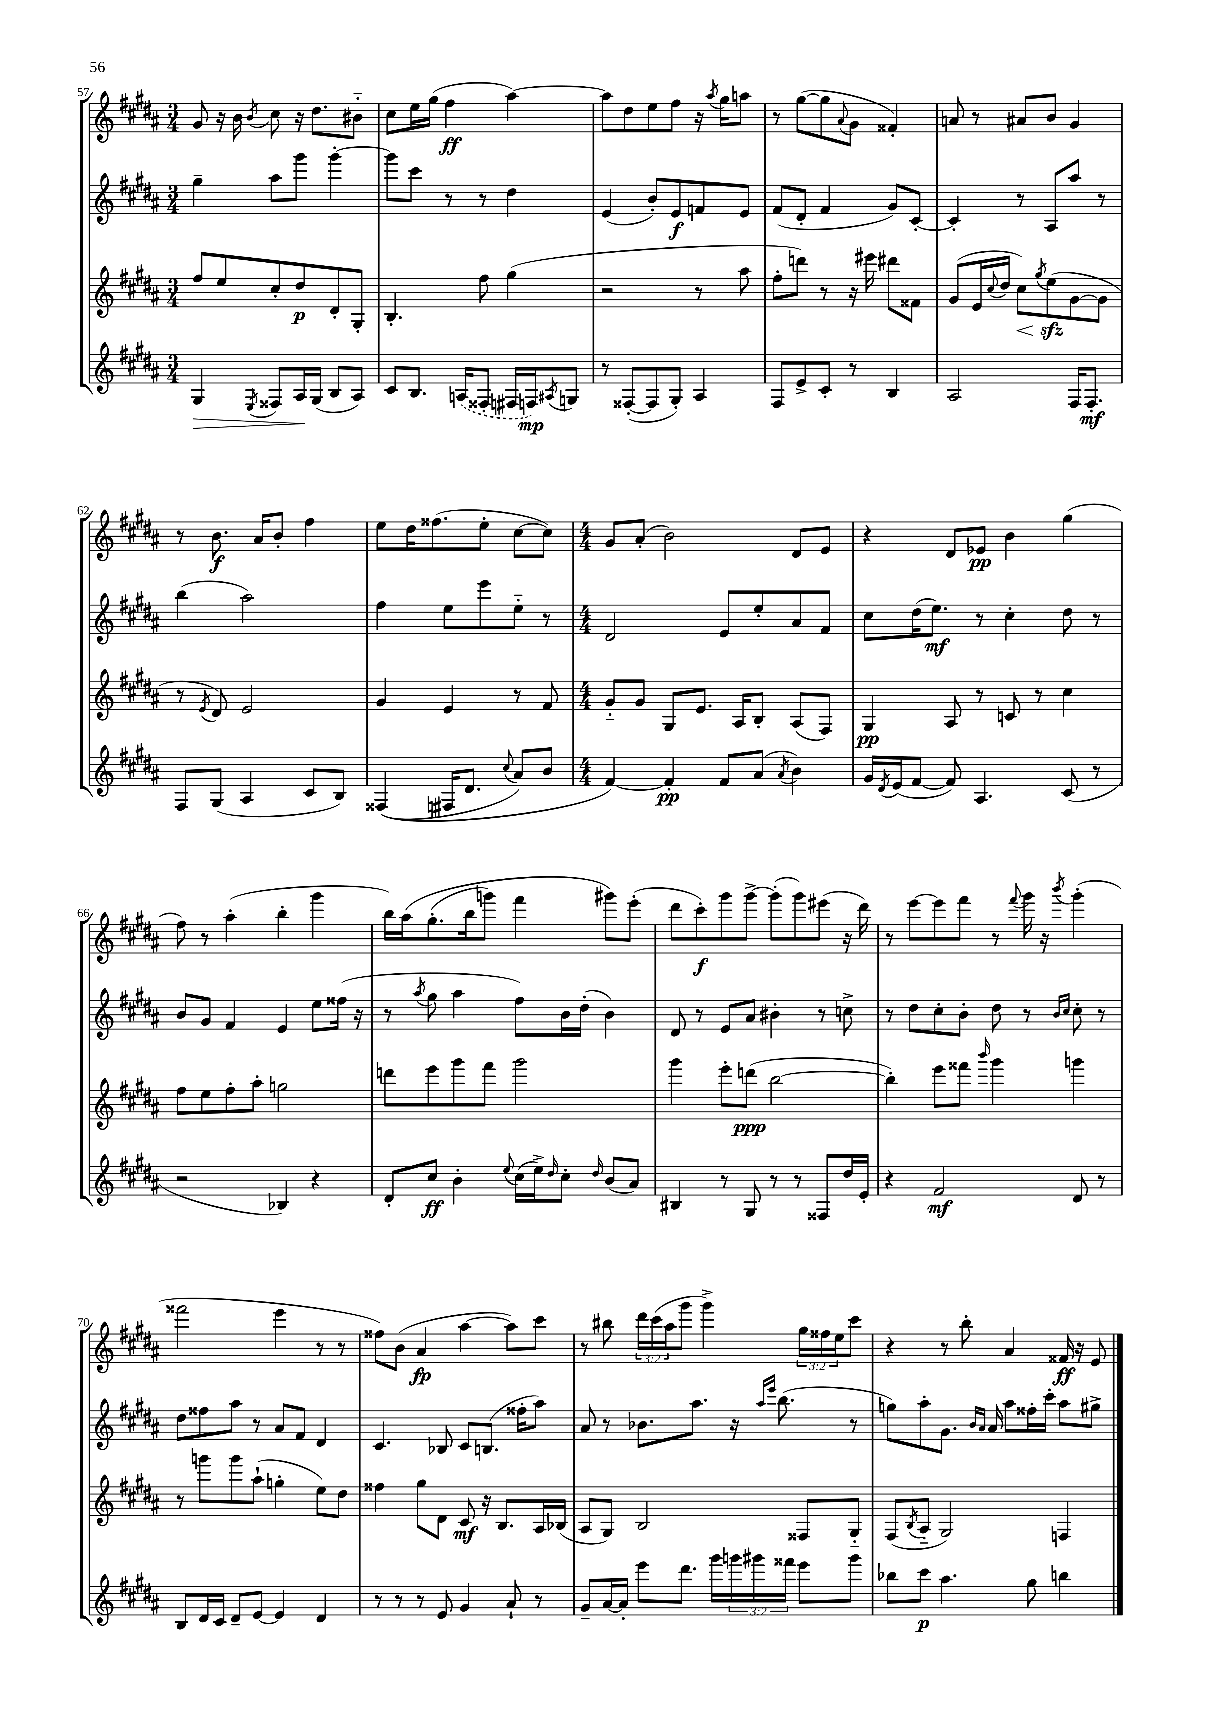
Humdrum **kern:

**kern	**kern	**kern	**kern
*staff4	*staff3	*staff2	*staff1
*clefG2	*clefG2	*clefG2	*clefG2
*k[f#c#g#d#a#]	*k[f#c#g#d#a#]	*k[f#c#g#d#a#]	*k[f#c#g#d#a#]
*M3/4	*M3/4	*M3/4	*M3/4
4G#	8ff#	4gg#~	8g#
.	8ee	.	16r
.	.	.	16b
8qE	.	.	8qb
8F##	8cc#'	8aa#	8cc#
16A#	8dd#	8ggg#	16r
(16G#	.	.	8.dd#
8B	8d#'	[4ggg#'	.
8A#)	8G#'	.	8b#'~
=	=	=	=
8c#	4.B'	8ggg#]	8cc#
8.B	.	8ccc#	16ee
.	.	.	(16gg#
.	.	8r	4ff#
(16A	.	.	.
8F##'	8ff#	8r	.
16F#	(4gg#	4dd#	[4aa#)
16F)	.	.	.
8qA#	.	.	.
8G	.	.	.
=	=	=	=
8r	2r	(4e	8aa#]
([8F##'	.	.	8dd#
8F##]	.	8b')	8ee
8G#')	.	8e	8ff#
4A#	8r	8f	16r
.	.	.	8qaa#
.	.	.	16gg#
.	8aa#	8e	8aa
=	=	=	=
8F#	8ff#'	(8f#	8r
8e^	8ddd)	8d#'	([8gg#
8c#'	8r	4f#	8gg#]
.	.	.	8qqa#
8r	16r	.	8g#
.	16eee#	.	.
4B	8ddd#	8g#)	4f##')
.	8f##	[8c#'	.
=	=	=	=
2A#	(8g#	4c#']	8a
.	16e	.	8r
.	8qqcc#	.	.
.	16dd#	.	.
.	8cc#)	8r	8a#
.	8qgg#	.	.
.	(8ee	8A#	8b
16F#	[8g#	8aa#	4g#
8.F#'	.	.	.
.	8g#]	8r	.
=	=	=	=
8F#	8r	(4bb	8r
.	8qe	.	.
(8G#	8d#)	.	8.b
4A#	2e	2aa#)	.
.	.	.	16a#
.	.	.	8b'
8c#	.	.	4ff#
8B)	.	.	.
=	=	=	=
&((4F##	4g#	4ff#	8ee
.	.	.	16dd#
.	.	.	(8.ff##
16F#	4e	8ee	.
8.d#	.	.	.
.	.	8eee	8ee'
8qqcc#	.	.	.
8a#)	8r	8ee'~	[8cc#
8b	8f#	8r	8cc#])
=	=	=	=
*M4/4	*M4/4	*M4/4	*M4/4
[4f#&)	8g#'~	2d#	8g#
.	8g#	.	(8a#'
4f#']	8G#	.	2b)
.	8.e	.	.
8f#	.	8e	.
.	16A#	.	.
(8a#	8B'	8ee'	.
8qa#	.	.	.
4b)	(8A#	8a#	8d#
.	8F#)	8f#	8e
=	=	=	=
16g#	4G#	8cc#	4r
8qd#	.	.	.
(16e	.	.	.
[8f#	.	(16dd#	.
.	.	8.ee)	.
8f#])	8A#	.	8d#
4.A#	8r	8r	8e-
.	8c	4cc#'	4b
.	8r	.	.
(8c#	4cc#	8dd#	(4gg#
8r	.	8r	.
=	=	=	=
2r	8ff#	8b	8ff#)
.	8ee	8g#	8r
.	8ff#'	4f#	(4aa#'
.	8aa#'	.	.
4B-)	2gg	4e	4bb'
4r	.	8ee	4ggg#
.	.	(16ff##	.
.	.	16r	.
=	=	=	=
8d#'	8ddd	8r	16bb)
.	.	.	&(16aa#
.	.	8qaa#	.
8cc#	8eee	8gg#	(8.gg#'
4b'	8ggg#	4aa#	.
.	.	.	16bb
.	8fff#	.	8ggg)
8qqee	.	.	.
(16cc#	2ggg#	8ff#)	4fff#
16ee^)	.	.	.
16qqdd#	.	.	.
8cc#'	.	16b	.
.	.	(16dd#'	.
16qqdd#	.	.	.
(8b	.	4b)	8ggg#&)
8a#)	.	.	(8eee'
=	=	=	=
4B#	4ggg#	8d#	8ddd#
.	.	8r	8ccc#')
8r	8eee'	8e	8ggg#
8G#	(8ddd	8a#	[8ggg#^
8r	[2bb	4b#'	(8ggg#']
8r	.	.	8ggg#)
8F##	.	8r	(8eee#
16dd#	.	8cc^	16r
16e'	.	.	16ddd#)
=	=	=	=
4r	4bb'])	8r	8r
.	.	8dd#	[8eee
2f#	8eee	8cc#'	8eee]
.	8fff##	8b'	8fff#
.	16qqbbb	.	.
.	4ggg#	8dd#	8r
.	.	.	8qqfff#
.	.	8r	16ggg#
.	.	.	16r
.	.	16qqb	.
.	.	16qqcc#	8qbbb
8d#	4ggg	8cc#'	(4ggg#'
8r	.	8r	.
=	=	=	=
8B	8r	8dd#	2fff##
16d#	8ggg	8ff##	.
16c#	.	.	.
8d#~	8ggg	8aa#	.
[8e	(8aa#`	8r	.
4e]	4gg'	8a#	4eee
.	.	8f#	.
4d#	8ee)	4d#	8r
.	8dd#	.	8r
=	=	=	=
8r	4ff##	4.c#	8ff##)
8r	.	.	(8b
8r	8gg#	.	4a#
8e	8d#	8B-	.
4g#	8c#	8c#	[4aa#
.	16r	(8.B	.
.	8.B	.	.
8a#`	.	.	8aa#])
.	.	16ff##'	.
8r	16A#	8aa#)	8ccc#
.	(16B-	.	.
=	=	=	=
8g#~	8A#	8a#	8r
[16a#	8G#)	8r	8bb#
16a#']	.	.	.
8eee	2B	8.b-	24ddd#
.	.	.	(24ccc#
.	.	.	24aa#
8.ddd#	.	.	8ggg#
.	.	8.aa#	.
.	.	.	4ggg#^)
16ggg#	.	.	.
24ggg	.	16r	.
24ggg#	.	.	.
.	.	16qqaa#	.
.	.	16qqeee	.
.	.	(8.bb	.
24fff##	.	.	.
8eee	8F##	.	24gg#
.	.	.	24ff##
.	.	.	24ee
8ggg#	8G#'~	8r	8ccc#
=	=	=	=
8bb-	(8F#	8gg)	4r
.	8qB	.	.
8ccc#	8A#'~	8aa#'	.
4.aa#	2G#)	8.g#	8r
.	.	.	8bb'
.	.	16qqb	.
.	.	16qqa#	.
.	.	16a#	.
.	.	8aa#	4a#
8gg#	.	16ff##'	.
.	.	16ccc#'	.
4bb	4F	8aa#	16f##
.	.	.	16r
.	.	8gg#^	8e
==	==	==	==
*-	*-	*-	*-
